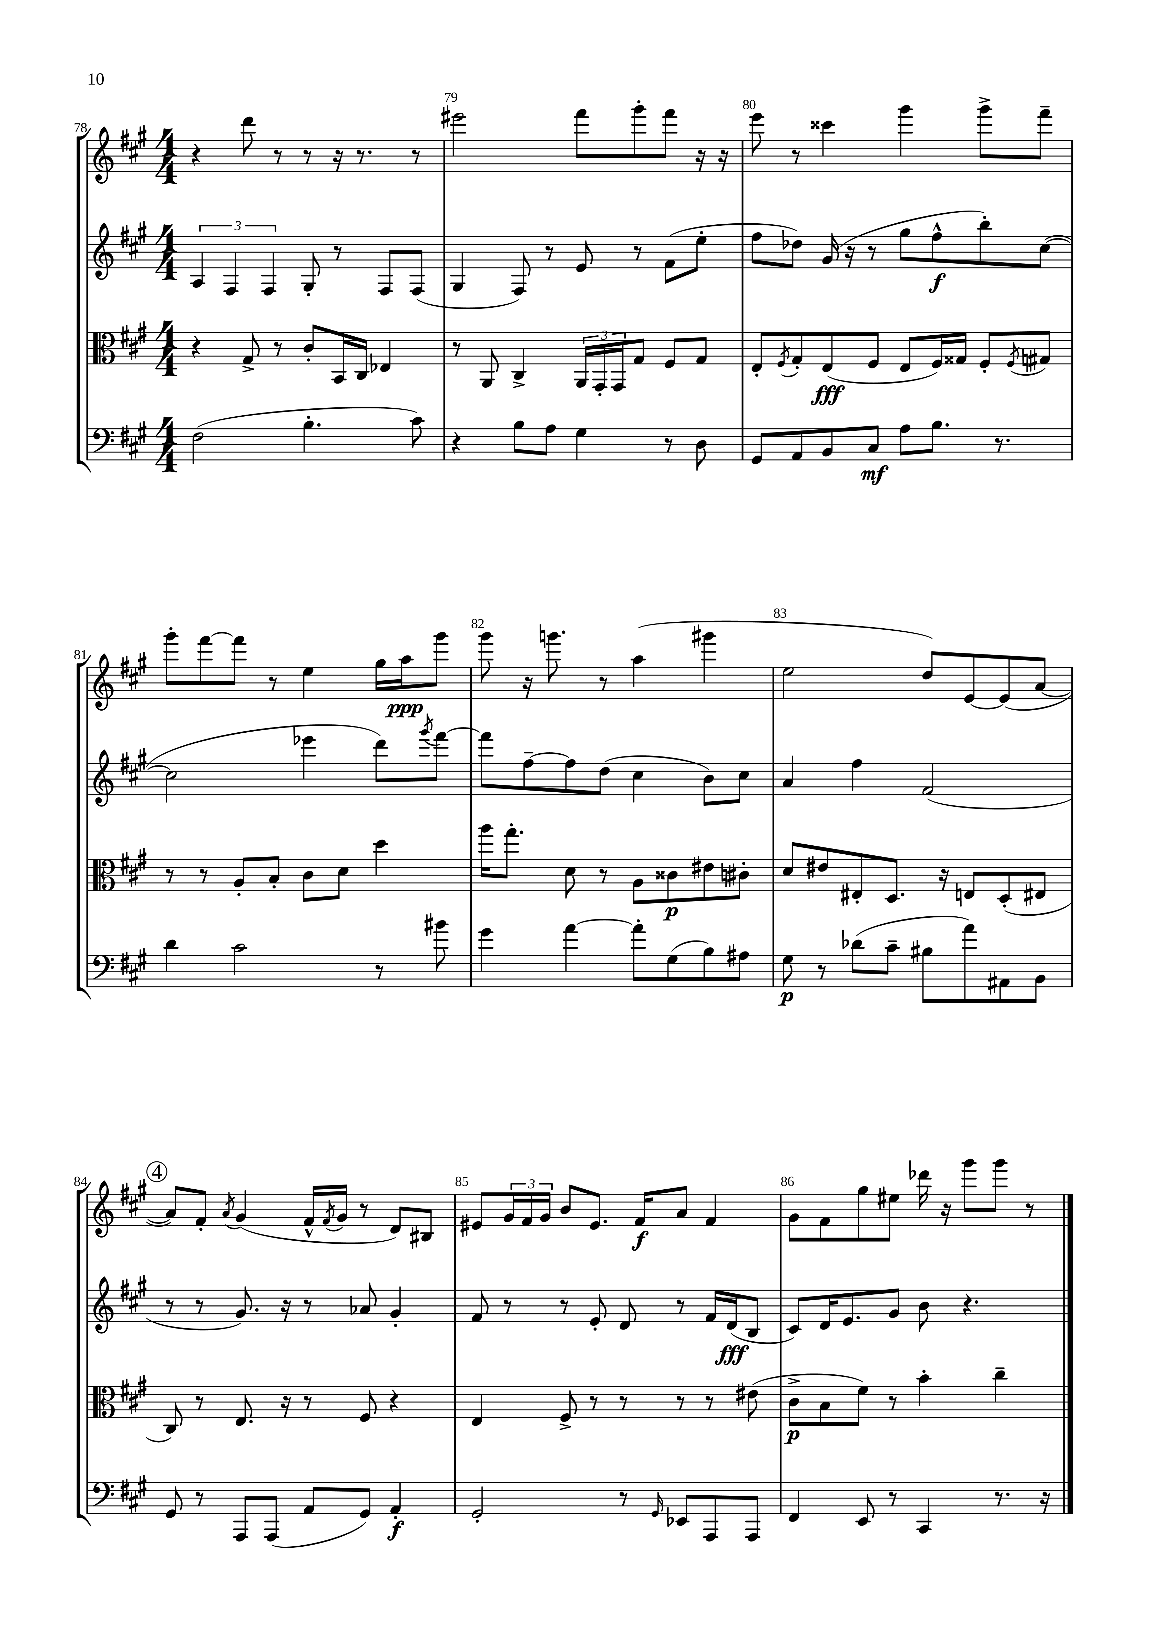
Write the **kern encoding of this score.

**kern	**kern	**kern	**kern
*staff4	*staff3	*staff2	*staff1
*clefF4	*clefC3	*clefG2	*clefG2
*k[f#c#g#]	*k[f#c#g#]	*k[f#c#g#]	*k[f#c#g#]
*M4/4	*M4/4	*M4/4	*M4/4
(2F#	4r	6A	4r
.	.	6F#	.
.	8G#^	.	8ddd
.	.	6F#	.
.	8r	.	8r
4.B'	8c#'	8G#'	8r
.	16BB	8r	16r
.	16C#	.	8.r
.	4E-	8F#	.
8c#)	.	(8F#	8r
=	=	=	=
4r	8r	4G#	2eee#
.	8AA	.	.
8B	4C#^	8F#)	.
8A	.	8r	.
4G#	24AA	8e	8fff#
.	24GG#'	.	.
.	24GG#	.	.
.	8G#	8r	8ggg#'
8r	8F#	(8f#	8fff#
8D	8G#	8ee'	16r
.	.	.	16r
=	=	=	=
8GG#	8E'	8ff#	8eee
.	8qF#	.	.
8AA	8G#'	8dd-)	8r
8BB	(8E	(16g#	4ccc##
.	.	16r	.
8C#	8F#	8r	.
8A	8E	8gg#	4ggg#
8.B	16F#)	8ff#^^	.
.	16G##	.	.
.	8F#'	8bb')	8ggg#^
8.r	.	.	.
.	8qF#	.	.
.	8G#	([8cc#	8fff#~
=	=	=	=
4d	8r	2cc#]	8ggg#'
.	8r	.	[8fff#
2c#	8A'	.	8fff#]
.	8B'	.	8r
.	8c#	4eee-	4ee
.	8d	.	.
8r	4dd	8ddd)	16gg#
.	.	.	16aa
.	.	8qggg#	.
8b#	.	[8fff#	8ggg#
=	=	=	=
4g#	16aa	8fff#]	8ggg#
.	8.gg#'	.	.
.	.	[8ff#~	16r
.	.	.	8.ggg
[4a	8d	8ff#]	.
.	8r	(8dd	8r
8a']	8A	4cc#	(4aa
(8G#	8c##	.	.
8B)	8e#	8b)	4ggg#
8A#	8c#'	8cc#	.
=	=	=	=
8G#	8d	4a	2ee
8r	8e#	.	.
(8d-	8E#'	4ff#	.
8c#~	8.D	.	.
8B#	.	(2f#	8dd)
.	16r	.	.
8a)	8E	.	[8e
8AA#	(8D'	.	(8e]
8BB	8E#	.	[8a
=	=	=	=
8GG#	8C#)	8r	8a])
8r	8r	8r	8f#'
.	.	.	8qa
8AAA	8.E	8.g#)	(4g#
(8AAA	.	.	.
.	16r	16r	.
8AA	8r	8r	16f#^^
.	.	.	8qf#
.	.	.	16g#
8GG#)	8F#	8a-	8r
4AA'	4r	4g#'	8d)
.	.	.	8B#
=	=	=	=
2GG#'	4E	8f#	8e#
.	.	8r	24g#
.	.	.	24f#
.	.	.	24g#
.	8F#^	8r	8b
.	8r	8e'	8.e#
8r	8r	8d	.
.	.	.	16f#
16qqGG#	.	.	.
8EE-	8r	8r	8a
8AAA	8r	16f#	4f#
.	.	(16d	.
8AAA	(8e#	8B	.
=	=	=	=
4FF#	8c#^	8c#)	8g#
.	8B	16d	8f#
.	.	8.e	.
8EE	8f#)	.	8gg#
8r	8r	8g#	8ee#
4CC#	4b'	8b	16ddd-
.	.	.	16r
.	.	4.r	8ggg#
8.r	4cc#~	.	8ggg#
.	.	.	8r
16r	.	.	.
==	==	==	==
*-	*-	*-	*-
